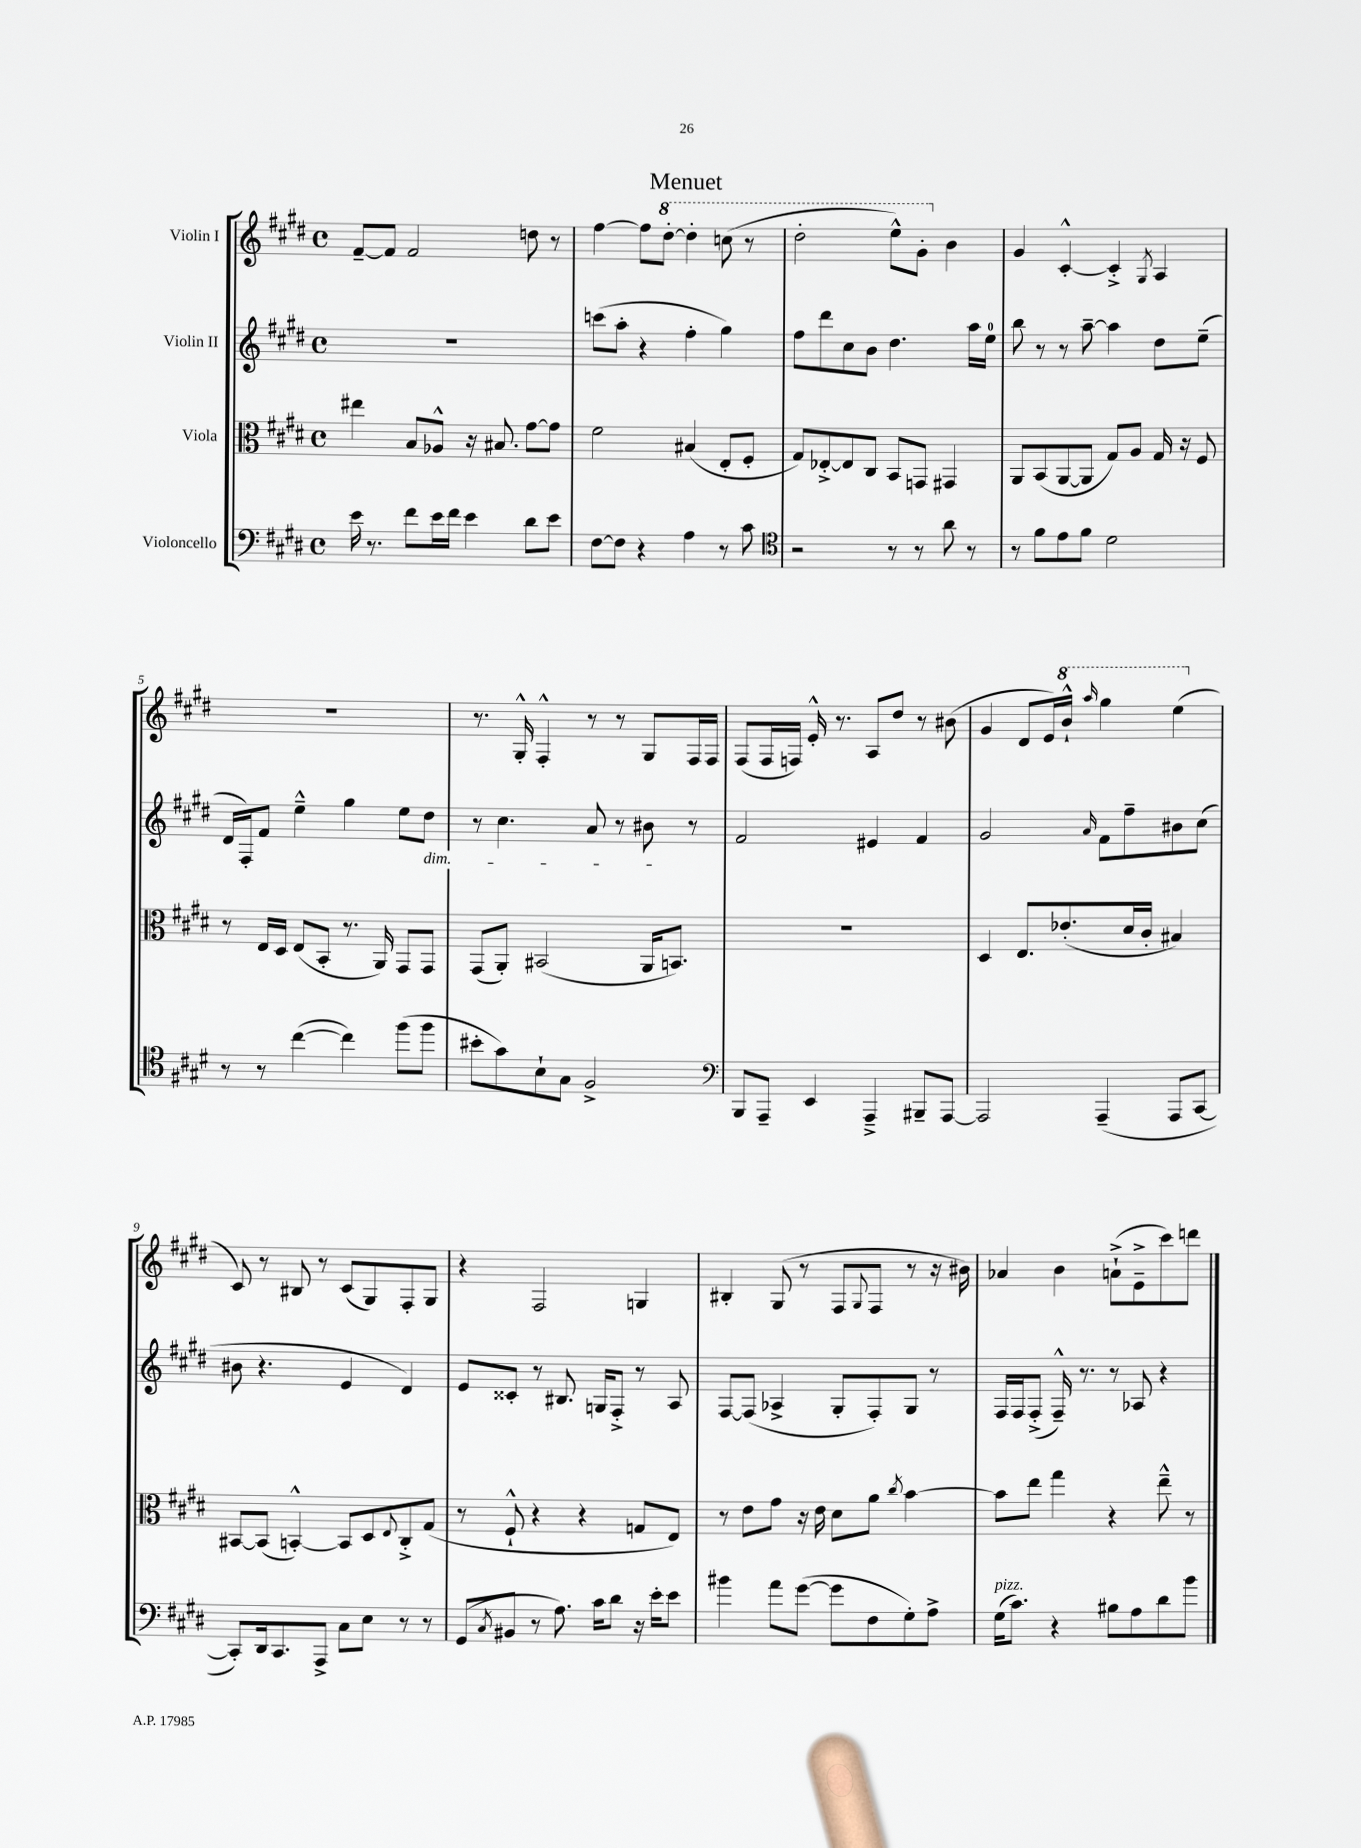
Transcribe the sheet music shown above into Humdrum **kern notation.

**kern	**kern	**kern	**kern
*staff4	*staff3	*staff2	*staff1
*clefF4	*clefC3	*clefG2	*clefG2
*k[f#c#g#d#]	*k[f#c#g#d#]	*k[f#c#g#d#]	*k[f#c#g#d#]
*M4/4	*M4/4	*M4/4	*M4/4
*met(c)	*met(c)	*met(c)	*met(c)
16e	4ee#	1r	[8f#~
8.r	.	.	.
.	.	.	8f#]
8f#	8B	.	2f#
16e	8A-^^	.	.
16f#	.	.	.
4e	16r	.	.
.	8.B#	.	.
8d#	[8g#	.	8dd
8e	8g#]	.	8r
=	=	=	=
[8F#	2f#	(8ccc	[4ff#
8F#]	.	8aa'	.
4r	.	4r	8ff#]
.	.	.	[8ddd#'
4A	(4B#	4ff#'	4ddd#']
8r	8E'	4gg#)	(8ccc
8c#	8F#'	.	8r
=	=	=	=
*clefC4	*	*	*
2r	8G#)	8ff#	2ddd#'
.	[8E-'^	8ddd#	.
.	8E-]	8cc#	.
.	8C#	8b	.
8r	8BB	4.dd#	8eee^^)
8r	8GG	.	8gg#'
8a	4GG#	.	4b
8r	.	16aa	.
.	.	16ee	.
=	=	=	=
8r	8AA	8bb	4g#
8f#	(8BB	8r	.
8e	[8AA	8r	[4c#'^^
8f#	8AA]	[8aa~	.
2d#	8G#)	4aa]	4c#'^]
.	8A	.	.
.	.	.	8qG#
.	16G#	8dd#	4A
.	16r	.	.
.	8F#	(8ee~	.
=	=	=	=
8r	8r	16d#	1r
.	.	16F#')	.
8r	16E	8f#	.
.	16D#	.	.
([4cc#	(8E	4ee~^^	.
.	8BB'	.	.
4cc#])	8.r	4gg#	.
.	16AA)	.	.
(8ff#	8GG#	8ee	.
8ff#	8GG#	8dd#	.
=	=	=	=
8b#'	(8GG#	8r	8.r
8g#)	8AA')	4.cc#	.
.	.	.	16G#'^^
8B`	(2BB#	.	4F#'^^
8G#	.	.	.
2F#^	.	8a	8r
.	.	8r	8r
.	16AA	8b#	8G#
.	8.BB)	.	.
.	.	8r	16F#
.	.	.	16F#
=	=	=	=
*clefF4	*	*	*
8BBB	1r	2f#	(8F#
8AAA~	.	.	16F#
.	.	.	16F)
4EE	.	.	16e'^^
.	.	.	8.r
4AAA~^	.	4e#	8A
.	.	.	8dd#
8BBB#~	.	4f#	8r
[8AAA	.	.	(8b#
=	=	=	=
2AAA]	4D#	2g#	4g#
.	8.E	.	8d#
.	.	.	16e)
.	(8.e-'	.	16bb`^^
.	.	16qqa	16qqaaa
(4AAA~	.	8f#	4ggg#
.	16d#	8ff#~	.
.	16c#'	.	.
8AAA	4B#)	8b#	(4eee
[8CC#	.	(8cc#	.
=	=	=	=
8CC#'])	[8BB#	8b#	8c#)
16DD#	(8BB#]	4.r	8r
8.CC#	.	.	.
.	[4BB'^^)	.	8B#
8AAA^	.	.	8r
8C#	8BB]	4e	(8c#
8E	8D#	.	8G#)
.	8qqE	.	.
8r	8C#'^	4d#)	8F#'
8r	(8G#	.	8G#
=	=	=	=
(8GG#	8r	8e	4r
8qC#	.	.	.
8BB#	8F#`^^	8c##'	.
8r	4r	8r	2F#
8.A)	.	8.B#	.
.	4r	.	.
16c#	.	16G	.
8d#	.	8F#'^	.
16r	8G	8r	4G
16e'	.	.	.
8e	8E)	8A	.
=	=	=	=
4b#	8r	[8F#	4B#'
.	8e	(8F#]	.
8a	8g#	4A-^	(8G#
([8g#	16r	.	8r
.	16e	.	.
8g#]	8d#	8G#'	8F#
.	.	.	8qqG#
8F#	8a	8F#')	8F#
.	8qcc#	.	.
8G#')	[4b	8G#	8r
8A^	.	8r	16r
.	.	.	16b#)
=	=	=	=
(16G#	8b]	16F#	4a-
8.c#)	.	16F#	.
.	8ee	(8F#'^	.
4r	4gg#	16F#~^^)	4b
.	.	8.r	.
8B#	4r	8r	(8a`^
8A	.	8A-	8e~^
8d#	8ee~^^	4r	8ccc#)
8b	8r	.	8ddd
==	==	==	==
*-	*-	*-	*-
